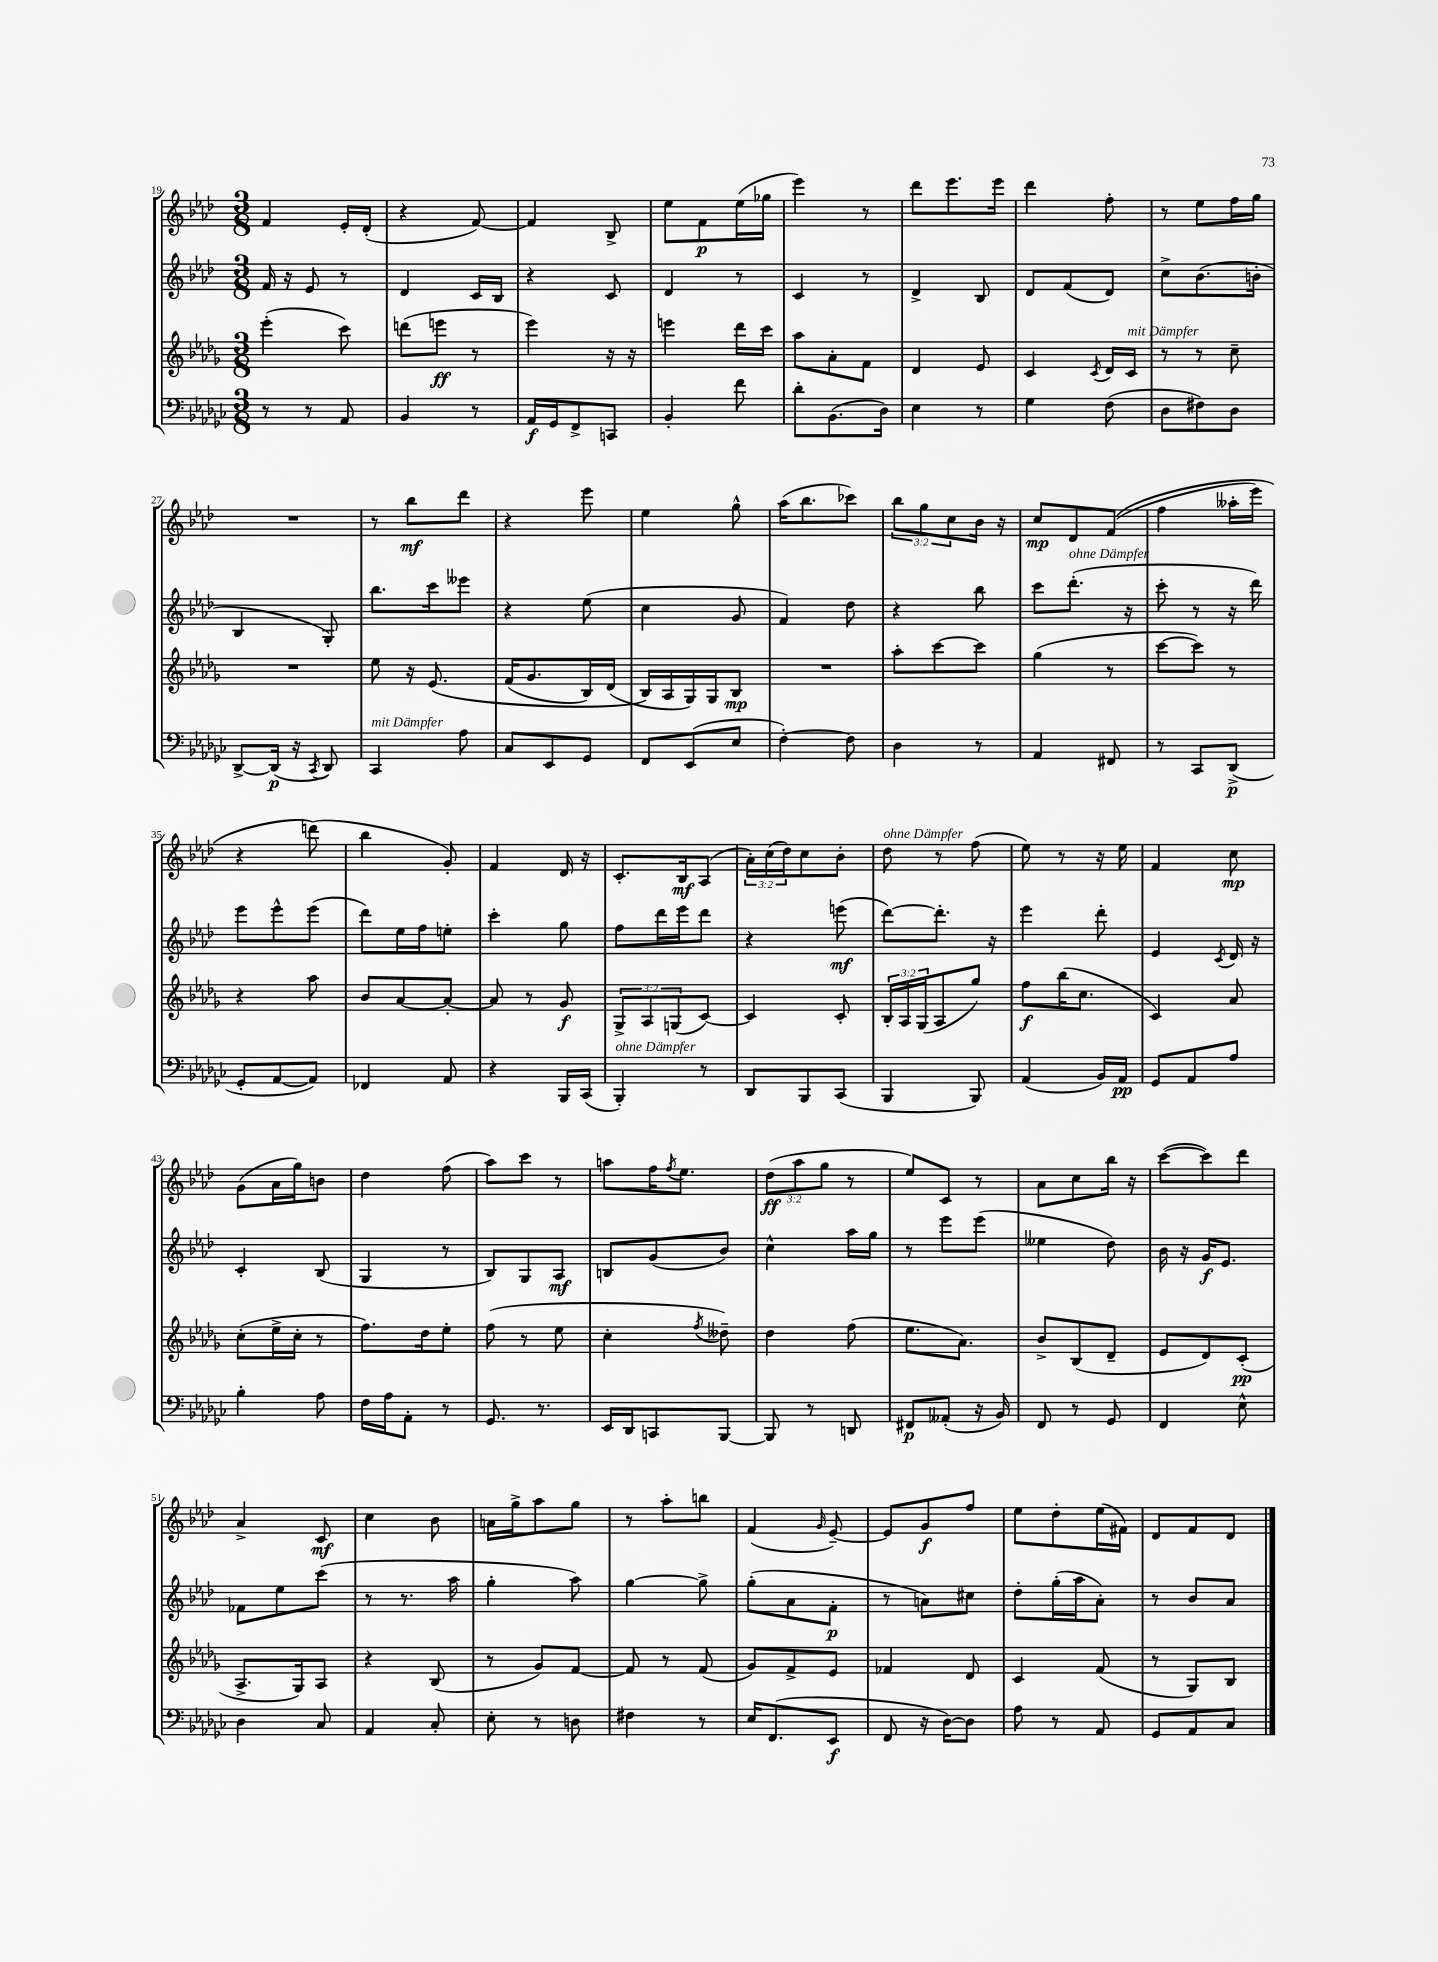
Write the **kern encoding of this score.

**kern	**dynam	**kern	**dynam	**kern	**dynam	**kern	**dynam
*part4	*part4	*part3	*part3	*part2	*part2	*part1	*part1
*staff4	*staff4	*staff3	*staff3	*staff2	*staff2	*staff1	*staff1
*clefF4	*	*clefG2	*	*clefG2	*	*clefG2	*
*k[b-e-a-d-g-c-]	*	*k[b-e-a-d-g-]	*	*k[b-e-a-d-]	*	*k[b-e-a-d-]	*
*M3/8	*	*M3/8	*	*M3/8	*	*M3/8	*
=19	=19	=19	=19	=19	=19	=19	=19
8r	.	(4eee-'\	.	16f/	.	4f/	.
.	.	.	.	16r	.	.	.
8r	.	.	.	8e-/	.	.	.
8AA-/	.	8ccc\)	.	8r	.	16e-'/LL	.
.	.	.	.	.	.	(16d-'/JJ	.
=20	=20	=20	=20	=20	=20	=20	=20
4BB-/	.	(8dddn\L	.	4d-/	.	4r	.
.	.	8eeen\J	ff	.	.	.	.
8r	.	8r	.	16c/LL	.	[8f/)	.
.	.	.	.	16B-/JJ	.	.	.
=21	=21	=21	=21	=21	=21	=21	=21
16AA-/LL	f	4eee-\)	.	4r	.	4f/]	.
16GG-/J	.	.	.	.	.	.	.
8FF^/	.	.	.	.	.	.	.
8CCn/J	.	16r	.	8c/	.	8B-^/	.
.	.	16r	.	.	.	.	.
=22	=22	=22	=22	=22	=22	=22	=22
4BB-'/	.	4eeen\	.	4d-/	.	8ee-\L	.
.	.	.	.	.	.	8f\	p
8f\	.	16ddd-\LL	.	8r	.	(16ee-\L	.
.	.	16ccc\JJ	.	.	.	16gg-X\JJ	.
=23	=23	=23	=23	=23	=23	=23	=23
8d-'\L	.	8aa-\L	.	4c/	.	4eee-\)	.
(8.BB-\	.	8a-'\	.	.	.	.	.
.	.	8f\J	.	8r	.	8r	.
16D-\Jk)	.	.	.	.	.	.	.
=24	=24	=24	=24	=24	=24	=24	=24
4E-\	.	4d-/	.	4d-^/	.	8ddd-\L	.
.	.	.	.	.	.	8.eee-\	.
8r	.	8e-/	.	8B-/	.	.	.
.	.	.	.	.	.	16eee-\Jk	.
=25	=25	=25	=25	=25	=25	=25	=25
4G-\	.	4c/	.	8d-/L	.	4ddd-\	.
.	.	.	.	(8f/	.	.	.
.	.	8qc/	.	.	.	.	.
(8F\	.	16d-/LL	.	8d-/J)	.	8ff'\	.
!	!	!LO:TX:a:i:t=mit Dämpfer	!	!	!	!	!
.	.	16c/JJ	.	.	.	.	.
=26	=26	=26	=26	=26	=26	=26	=26
8D-\L	.	8r	.	8cc^\L	.	8r	.
8F#X\)	.	8r	.	(8.b-\	.	8ee-\L	.
8D-\J	.	8cc~\	.	.	.	16ff\L	.
.	.	.	.	16bn'\Jk	.	16gg\JJ	.
!!LO:LB:g=z
=27	=27	=27	=27	=27	=27	=27	=27
[8DD-^/L	.	4.r	.	4B-/	.	4.r	.
(16DD-/Jk]	p	.	.	.	.	.	.
16r	.	.	.	.	.	.	.
8qCC-/	.	.	.	.	.	.	.
8DD-/)	.	.	.	8G'/)	.	.	.
=28	=28	=28	=28	=28	=28	=28	=28
!LO:TX:a:i:t=mit Dämpfer	!	!	!	!	!	!	!
4CC-/	.	8ee-\	.	8.bb-\L	.	8r	.
.	.	16r	.	.	.	8bb-\L	mf
.	.	(8.e-/	.	16ccc\k	.	.	.
8A-\	.	.	.	8eee--X\J	.	8ddd-\J	.
=29	=29	=29	=29	=29	=29	=29	=29
8C-/L	.	(16f/KL	.	4r	.	4r	.
.	.	8.g-/	.	.	.	.	.
8EE-/	.	.	.	.	.	.	.
8GG-/J	.	16B-/L)	.	(8ee-\	.	8eee-\	.
.	.	(16d-/JJ	.	.	.	.	.
=30	=30	=30	=30	=30	=30	=30	=30
8FF/L	.	16B-/LL)	.	4cc\	.	4ee-\	.
.	.	16A-/	.	.	.	.	.
(8EE-/	.	16G-/)	.	.	.	.	.
.	.	16G-/J	.	.	.	.	.
8E-/J	.	8B-/J	mp	8g/	.	8gg^^\	.
=31	=31	=31	=31	=31	=31	=31	=31
[4F'\)	.	4.r	.	4f/)	.	(16aa-\KL	.
.	.	.	.	.	.	8.bb-\	.
8F\]	.	.	.	8dd-\	.	8ccc-X\J)	.
=32	=32	=32	=32	=32	=32	=32	=32
4D-\	.	8aa-'\L	.	4r	.	12bb-\L	.
.	.	.	.	.	.	12gg\	.
.	.	[8ccc\	.	.	.	.	.
.	.	.	.	.	.	12cc\	.
8r	.	8ccc\J]	.	8bb-\	.	16b-\Jk	.
.	.	.	.	.	.	16r	.
=33	=33	=33	=33	=33	=33	=33	=33
4AA-/	.	(4gg-\	.	8ccc\L	.	8cc/L	mp
!	!	!	!	!LO:TX:a:i:t=ohne Dämpfer	!	!	!
.	.	.	.	(8.ddd-'\J	.	8d-/	.
8FF#X/	.	8r	.	.	.	((8f/J	.
.	.	.	.	16r	.	.	.
=34	=34	=34	=34	=34	=34	=34	=34
8r	.	[8ccc\L	.	8ccc'\	.	4ff\	.
8CC-/L	.	8ccc\J])	.	8r	.	.	.
(8DD-^/J	p	8r	.	16r	.	16aa--X'\LL	.
.	.	.	.	16ddd-\)	.	16eee-\JJ)	.
!!LO:LB:g=z
=35	=35	=35	=35	=35	=35	=35	=35
8GG-'/L	.	4r	.	8eee-\L	.	4r	.
[8AA-/	.	.	.	8eee-^^\	.	.	.
8AA-/J])	.	8aa-\	.	(8eee-\J	.	(8dddn\)	.
=36	=36	=36	=36	=36	=36	=36	=36
4FF-X/	.	8b-/L	.	8ddd-\L)	.	4bb-\	.
.	.	[8a-/	.	16ee-\L	.	.	.
.	.	.	.	16ff\J	.	.	.
8AA-/	.	8a-'/J_	.	8een'\J	.	8g'/)	.
=37	=37	=37	=37	=37	=37	=37	=37
4r	.	8a-/]	.	4ccc'\	.	4f/	.
.	.	8r	.	.	.	.	.
16BBB-/LL	.	8g-/	f	8gg\	.	16d-/	.
(16CC-/JJ	.	.	.	.	.	16r	.
=38	=38	=38	=38	=38	=38	=38	=38
!LO:TX:a:i:t=ohne Dämpfer	!	!	!	!	!	!	!
4BBB-'/)	.	12G-^/L	.	8ff\L	.	8.c'/L	.
.	.	12A-/	.	.	.	.	.
.	.	.	.	16ddd-\L	.	.	.
.	.	(12Gn/	.	.	.	.	.
.	.	.	.	16eee-\J	.	16B-/k	mf
8r	.	[8c/J)	.	8ddd-\J	.	(8A-/J	.
=39	=39	=39	=39	=39	=39	=39	=39
8DD-/L	.	4c/]	.	4r	.	24a-'\LL)	.
.	.	.	.	.	.	(24cc\	.
.	.	.	.	.	.	24dd-\J)	.
8BBB-/	.	.	.	.	.	8cc\	.
(8CC-/J	.	8c'/	.	(8eeen\	mf	8b-'\J	.
=40	=40	=40	=40	=40	=40	=40	=40
!	!	!	!	!	!	!LO:TX:a:i:t=ohne Dämpfer	!
4BBB-/	.	24B-'/LL	.	[8ddd-\L)	.	8dd-\	.
.	.	24A-/	.	.	.	.	.
.	.	(24G-/J	.	.	.	.	.
.	.	8A-/	.	8.ddd-'\J]	.	8r	.
8BBB-/)	.	8gg-/J)	.	.	.	(8ff\	.
.	.	.	.	16r	.	.	.
=41	=41	=41	=41	=41	=41	=41	=41
(4AA-/	.	8ff\L	f	4eee-\	.	8ee-\)	.
.	.	(16bb-\K	.	.	.	8r	.
.	.	8.cc\J	.	.	.	.	.
16BB-/LL)	.	.	.	8ddd-'\	.	16r	.
16AA-/JJ	pp	.	.	.	.	16ee-\	.
=42	=42	=42	=42	=42	=42	=42	=42
8GG-/L	.	4c/)	.	4e-/	.	4f/	.
8AA-/	.	.	.	.	.	.	.
.	.	.	.	8qc/	.	.	.
8A-/J	.	8a-/	.	16d-/	.	8cc\	mp
.	.	.	.	16r	.	.	.
!!LO:LB:g=z
=43	=43	=43	=43	=43	=43	=43	=43
4B-'\	.	(8cc'\L	.	4c'/	.	(8g\L	.
.	.	16ee-^\L	.	.	.	16a-\L	.
.	.	16cc'\JJ	.	.	.	16gg\J)	.
8A-\	.	8r	.	(8B-/	.	8bn\J	.
=44	=44	=44	=44	=44	=44	=44	=44
16F\LL	.	8.ff\L)	.	4G/	.	4dd-\	.
16A-\J	.	.	.	.	.	.	.
8AA-'\J	.	.	.	.	.	.	.
.	.	16dd-\k	.	.	.	.	.
8r	.	8ee-'\J	.	8r	.	(8ff\	.
=45	=45	=45	=45	=45	=45	=45	=45
8.GG-/	.	(8ff\	.	8B-/L)	.	8aa-\L)	.
.	.	8r	.	8G/	.	8ccc\J	.
8.r	.	.	.	.	.	.	.
.	.	8ee-\	.	8A-/J	mf	8r	.
=46	=46	=46	=46	=46	=46	=46	=46
16EE-/LL	.	4cc'\	.	8Bn/L	.	8aan\L	.
16DD-/J	.	.	.	.	.	.	.
8CCn/	.	.	.	(8g/	.	16ff\K	.
.	.	.	.	.	.	8qff/	.
.	.	.	.	.	.	8.ee-\J	.
.	.	8qff/	.	.	.	.	.
[8BBB-/J	.	8dd--X~\)	.	8b-/J)	.	.	.
=47	=47	=47	=47	=47	=47	=47	=47
8BBB-/]	.	4dd-\	.	4cc^^\	.	(12dd-\L	ff
.	.	.	.	.	.	12aa-\	.
8r	.	.	.	.	.	.	.
.	.	.	.	.	.	12gg\J	.
8DDn/	.	(8ff\	.	16aa-\LL	.	8r	.
.	.	.	.	16gg\JJ	.	.	.
=48	=48	=48	=48	=48	=48	=48	=48
8FF#X/L	p	8.ee-\L	.	8r	.	8ee-/L)	.
(8AA--X'/J	.	.	.	8eee-\L	.	8c/J	.
.	.	8.a-\J)	.	.	.	.	.
16r	.	.	.	(8eee-\J	.	8r	.
16BB-/)	.	.	.	.	.	.	.
=49	=49	=49	=49	=49	=49	=49	=49
8FF/	.	8b-^/L	.	4ee--X\	.	8a-\L	.
8r	.	(8B-/	.	.	.	8cc\	.
8GG-/	.	8d-~/J	.	8dd-\)	.	16bb-\Jk	.
.	.	.	.	.	.	16r	.
=50	=50	=50	=50	=50	=50	=50	=50
4FF/	.	8e-/L	.	16b-\	.	([8ccc\L	.
.	.	.	.	16r	.	.	.
.	.	8d-/)	.	16g/KL	f	8ccc\])	.
.	.	.	.	8.e-/J	.	.	.
8E-^^\	.	(8c'/J	pp	.	.	8ddd-\J	.
!!LO:LB:g=z
=51	=51	=51	=51	=51	=51	=51	=51
4D-\	.	8.A-^/L	.	8f-X\L	.	4a-^/	.
.	.	.	.	8ee-\	.	.	.
.	.	16G-/k)	.	.	.	.	.
8C-/	.	8A-/J	.	(8ccc\J	.	8c/	mf
=52	=52	=52	=52	=52	=52	=52	=52
4AA-/	.	4r	.	8r	.	4cc\	.
.	.	.	.	8.r	.	.	.
8C-'/	.	(8B-/	.	.	.	8b-\	.
.	.	.	.	16aa-\	.	.	.
=53	=53	=53	=53	=53	=53	=53	=53
8E-'\	.	8r	.	4gg'\	.	16an\LL	.
.	.	.	.	.	.	16gg^\J	.
8r	.	8g-/L)	.	.	.	8aa-\	.
8Dn\	.	[8f/J	.	8aa-\)	.	8gg\J	.
=54	=54	=54	=54	=54	=54	=54	=54
4F#X\	.	8f/]	.	[4gg\	.	8r	.
.	.	8r	.	.	.	8aa-'\L	.
8r	.	(8f/	.	8gg^\]	.	8bbn\J	.
=55	=55	=55	=55	=55	=55	=55	=55
16E-/KL	.	8g-/L)	.	(8gg'\L	.	(4f/	.
(8.FF/	.	.	.	.	.	.	.
.	.	8f^/	.	8a-\	.	.	.
.	.	.	.	.	.	16qqg/	.
8EE-/J	f	8e-/J	.	8f'\J	p	[8e-~/)	.
=56	=56	=56	=56	=56	=56	=56	=56
8FF/	.	4f-X/	.	8r	.	8e-/L]	.
16r	.	.	.	8an\L)	.	8g/	f
[16D-\KL)	.	.	.	.	.	.	.
8D-\J]	.	8d-/	.	8cc#X\J	.	8ff/J	.
=57	=57	=57	=57	=57	=57	=57	=57
8A-\	.	4c/	.	8dd-'\L	.	8ee-\L	.
8r	.	.	.	(16gg'\L	.	8dd-'\	.
.	.	.	.	16aa-\J	.	.	.
8AA-/	.	(8f/	.	8a-'\J)	.	(16ee-\L	.
.	.	.	.	.	.	16f#X\JJ)	.
=58	=58	=58	=58	=58	=58	=58	=58
8GG-/L	.	8r	.	8r	.	8d-/L	.
8AA-/	.	8G-/L)	.	8b-/L	.	8f/	.
8C-/J	.	8B-/J	.	8a-/J	.	8d-/J	.
==	==	==	==	==	==	==	==
*-	*-	*-	*-	*-	*-	*-	*-
